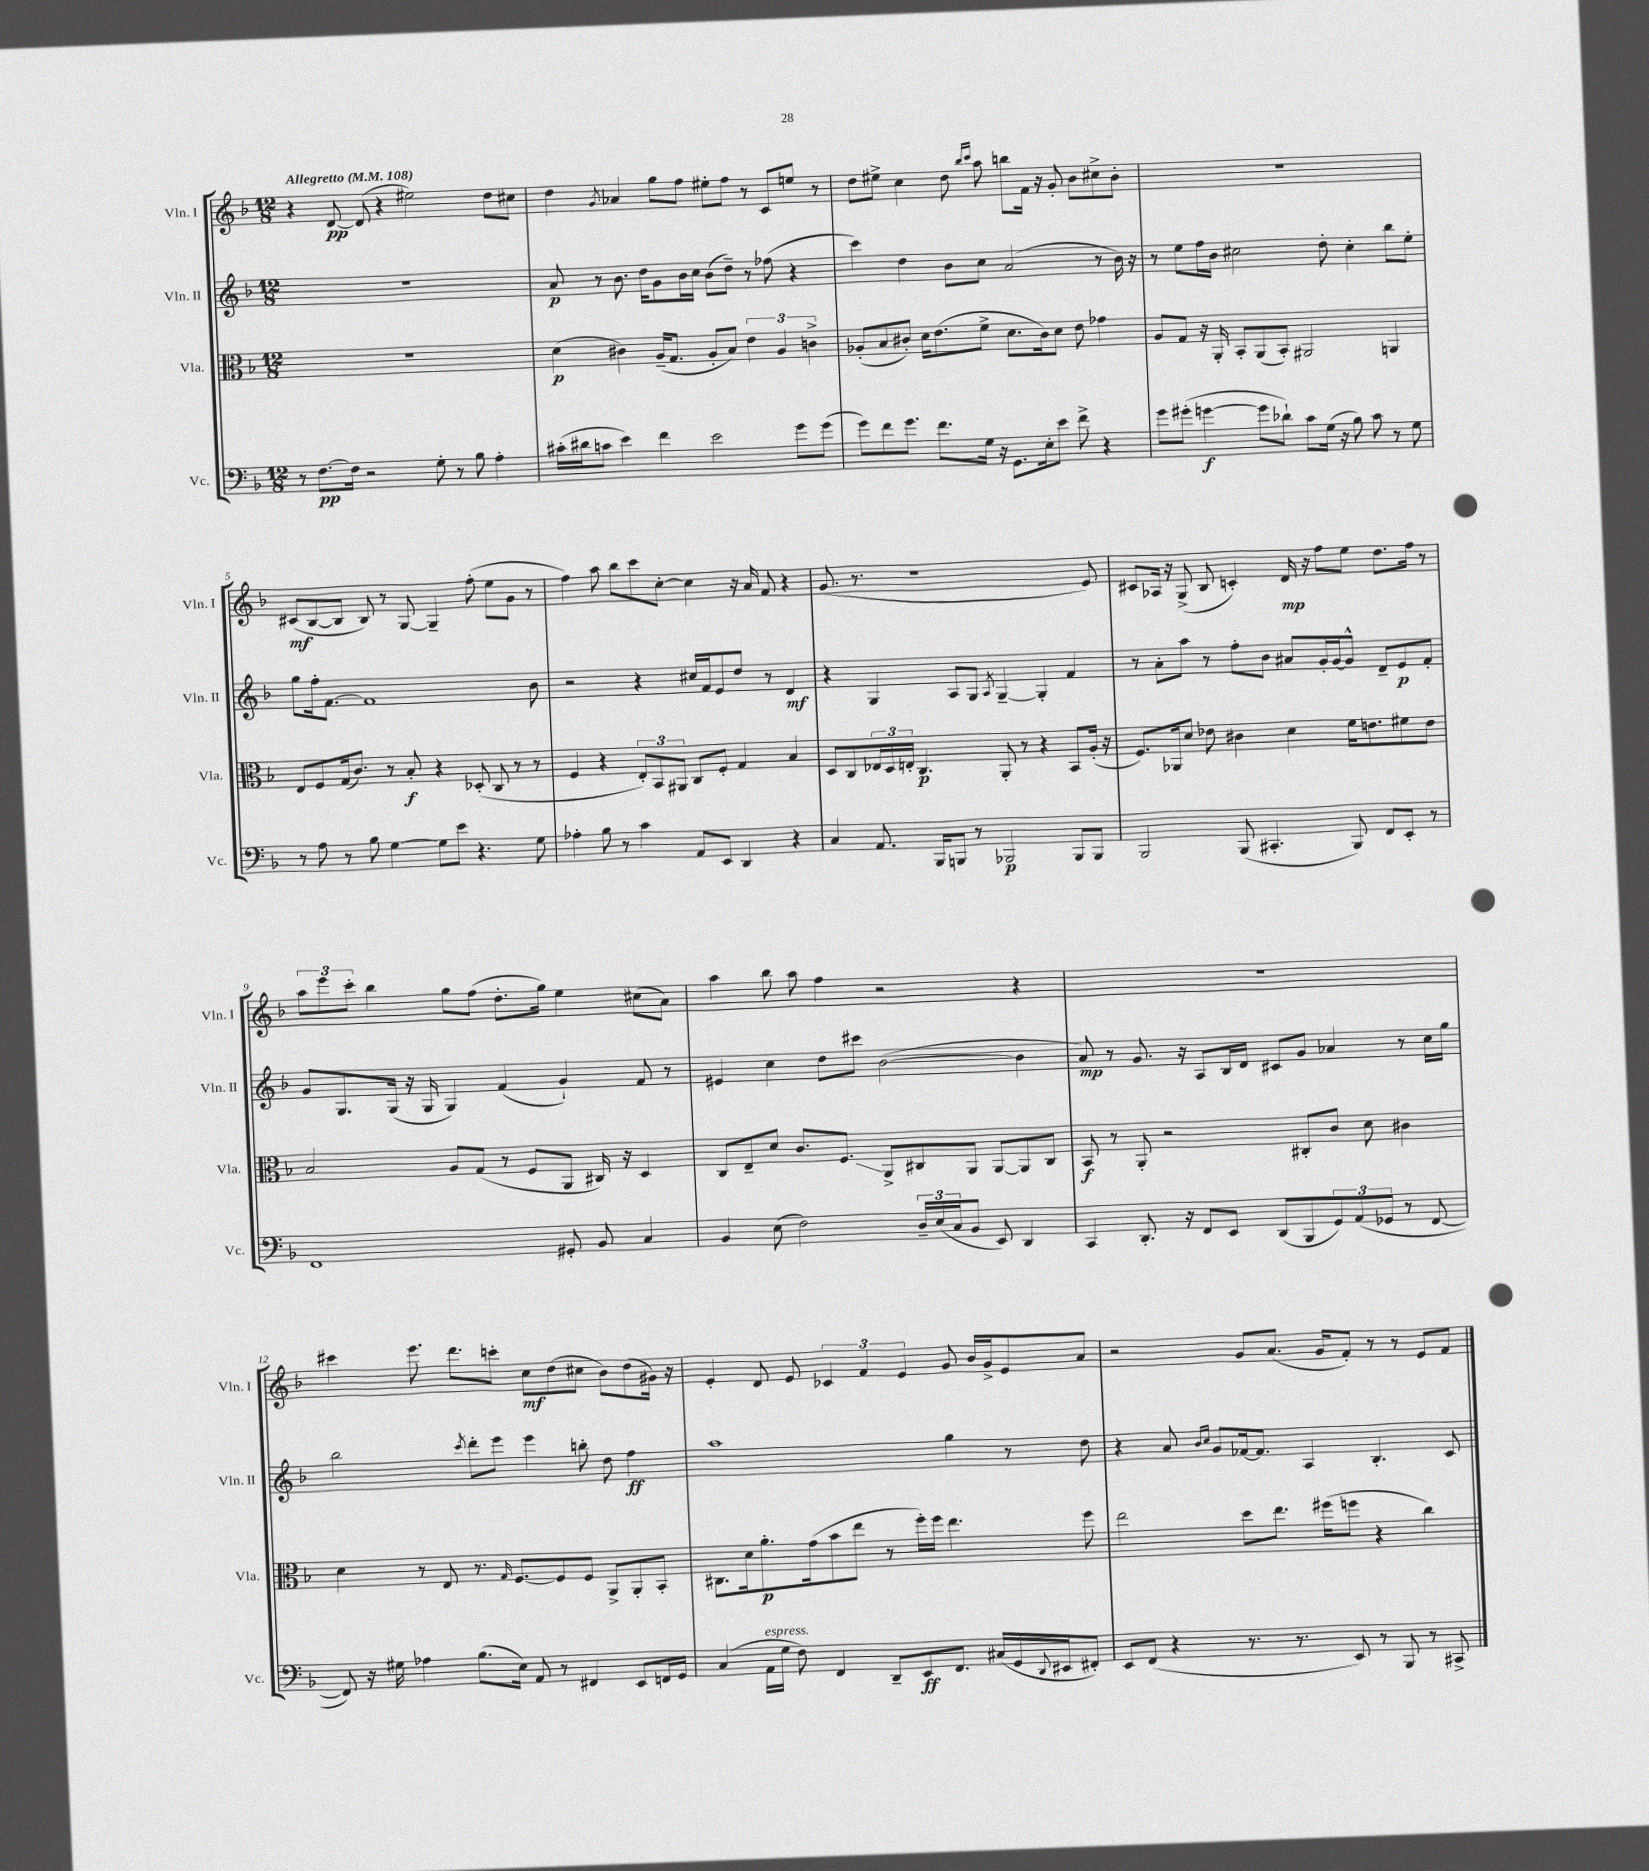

**kern	**kern	**kern	**kern
*staff4	*staff3	*staff2	*staff1
*clefF4	*clefC3	*clefG2	*clefG2
*k[b-]	*k[b-]	*k[b-]	*k[b-]
*M12/8	*M12/8	*M12/8	*M12/8
*MM108	*MM108	*MM108	*MM108
8r	1.r	1.r	4r
[8.F	.	.	.
.	.	.	[8d
16F]	.	.	.
2r	.	.	(8d]
.	.	.	4r
.	.	.	2ee#)
8G'	.	.	.
8r	.	.	.
8B-	.	.	.
4A'	.	.	8dd
.	.	.	8cc#
=	=	=	=
(16c#'	(4d	8a	4dd
16d#	.	.	.
8c	.	8r	.
.	.	.	8qg
4e)	4c#)	8.b-	4a-
.	.	16dd	.
4f	(16A~	8g	8gg
.	8.G	.	.
.	.	16b-	8ff
.	.	16cc	.
2e	8A'	(8b-	8ee#'
.	8B-)	8dd~)	8ff
.	6e	8r	8r
.	.	(8ff-	8c
.	6A	.	.
8g	.	4r	8ee
.	6c^	.	.
(8g	.	.	8r
=	=	=	=
8g)	(8A-'	4ccc)	8dd
8f	8B-	.	8ee#^
8.g	8c#')	4dd	4cc
.	16d	.	.
8.f	(8.e	.	.
.	.	8b-	8dd
.	.	.	16qqbb-
.	.	.	16qqccc
16G	8f^	8cc	8aa
16r	.	.	.
8.GG	8.d	(2a	8bb
.	.	.	16f
16E'	16c#)	.	16r
8e	8d	.	8g'
8f^	8e	.	8b-
4r	4g-	8r	8cc#^
.	.	16b-)	8b-'
.	.	16r	.
=	=	=	=
8g	8A	8r	1.r
(8g#'	8G	8ee	.
[4g	16r	16ff	.
.	16AA'	16b-	.
.	8BB-'	2cc#	.
8g]	(8AA	.	.
8d-`)	8BB-')	.	.
8c	2AA#	.	.
(16G	.	8dd'	.
16r	.	.	.
8B-)	.	4cc#'	.
8c	.	.	.
8r	4AA	8bb-	.
8G	.	8ee'	.
=	=	=	=
8r	8E	8gg	(8c#
8A	8F	16ff'	[8B-
.	.	[8.f	.
8r	(16G	.	8B-]
.	8.c)	.	.
8B-	.	1f]	8B-)
[4G	8r	.	8r
.	8B-'	.	[8G
8G]	4r	.	4G~]
8e	.	.	.
4.r	(8D-'	.	(8ff'
.	8C	.	8ee
.	8r	.	8g
8G	8r	8b-	8r
=	=	=	=
4A-'	4F	2r	4ff)
8B-	4r	.	8aa
8r	.	.	8bb-
4c	12E')	4r	8ccc
.	12BB-	.	.
.	.	.	[8cc'
.	12AA#	.	.
8AA	8C	16cc#	4cc]
.	.	16f	.
8EE	8F'	8e	.
4DD	4G	8dd	16r
.	.	.	16a
.	.	8r	8f
4r	4B-	4d	4r
=	=	=	=
4C	8D	4r	(8.g
.	8C	.	.
.	.	.	8.r
8.AA	24E-	4G	.
.	24D	.	.
.	24E'	.	.
.	4.C	.	1r
16BBB-	.	.	.
8BBB	.	8A	.
8r	.	8G	.
.	.	8qA	.
2BBB-	8AA'	[4G~	.
.	8r	.	.
.	4r	4G']	.
8BBB-	8BB-	4f	.
8BBB-	(16A'	.	8e)
.	16r	.	.
=	=	=	=
2BBB-	8.F)	8r	8c#
.	.	8a'	16A-
.	16AA-	.	16r
.	8d	8aa	(8G^
.	8e-	8r	8B-
(8BBB-	4c#	8ff'	4c')
4.CC#'	.	8b-	.
.	4d	8a#	16d
.	.	.	16r
.	.	16g'	8ff
.	.	[16g	.
8BBB-)	16f	8g^^]	8ee
.	8.e	.	.
8FF	.	8d~	8.dd
8EE'	8f#	8e	.
.	.	.	16ff
8r	8e	8f'	8r
=	=	=	=
1FF	2B-	8g	12aa
.	.	.	12eee
.	.	8.G	.
.	.	.	12ccc'
.	.	.	4bb-
.	.	(16G	.
.	.	16r	.
.	.	16G	.
.	8A	4G)	8gg
.	(8G	.	(8ff
.	8r	(4f	8.dd'
.	8F	.	.
.	.	.	16gg)
8GG#'	8AA	4g`)	4ee
8BB-	16C#)	.	.
.	16r	.	.
4C	4D	8f	(8cc#
.	.	8r	8a)
=	=	=	=
4BB-	8C	4e#	4aa
.	8E~	.	.
(8E	8d	4cc	8bb-
2F)	8.c	.	8aa
.	.	8dd	4ff
.	8.F	.	.
.	.	8ccc#	.
.	8AA^	([2b-	2r
24D~	8C#	.	.
(24E	.	.	.
24C	.	.	.
8BB-	8AA	.	.
8EE)	[8AA	.	.
4DD	8AA]	4b-]	4r
.	8C#	.	.
=	=	=	=
4CC	8BB-	8a)	1.r
.	8r	8r	.
8.DD'	8AA'	8.g	.
.	2r	.	.
16r	.	16r	.
8FF	.	8A	.
8EE	.	16B-	.
.	.	16d	.
(8DD	.	8c#	.
8BBB-	8C#'	8g	.
12GG)	8c	4a-	.
(12AA	.	.	.
.	8d	.	.
12GG-	.	.	.
8r	4c#	8r	.
[8FF	.	16cc	.
.	.	16gg	.
=	=	=	=
8FF])	4d	2bb-	4ccc#
16r	.	.	.
16G#	.	.	.
4A-	8r	.	8.eee
.	8E	.	.
.	.	.	8.ddd
.	.	8qccc	.
(8.B-	8.r	8ddd'	.
.	.	8eee	8ccc'
.	16qqG	.	.
16E)	[8.F	.	.
8AA	.	4eee	8cc
8r	8F]	.	(8dd
4FF#	8F	8bb'	8cc#
.	8AA^	8dd	8b-)
8EE	8AA'	4ff	(8dd
16FF	8BB-'	.	16g#)
16GG	.	.	16r
=	=	=	=
(4C	8.C#	1aa	4e'
.	16d	.	.
16AA	8.a'	.	8d
16G	.	.	.
8F)	.	.	8e
.	(16g	.	.
4FF	8b-	.	6c-
.	8ee	.	.
.	.	.	6f
8DD~	8r	.	.
.	.	.	6e
8EE	16ff')	.	.
.	16ff	.	.
8.FF	4.ee	4gg	8g
.	.	.	16b-
(16C#	.	.	16g^
16GG	.	8r	8e
8qqDD	.	.	.
16EE#	.	.	.
8FF#')	8ff	8dd	8a
=	=	=	=
8EE	2ee	4r	2r
(8FF	.	.	.
4r	.	8a	.
.	.	16qqb-	.
.	.	16qqcc	.
.	.	8g	.
8.r	8dd	[16f-	8g
.	.	8.f-]	.
.	8.ee	.	(8.a
8.r	.	.	.
.	.	4A	.
.	(16ff#	.	16g
8EE)	8ff	.	8f')
8r	4r	4.B-'	8r
8BBB-	.	.	8r
8r	4cc)	.	8e
8CC#^	.	8c	8f
==	==	==	==
*-	*-	*-	*-
